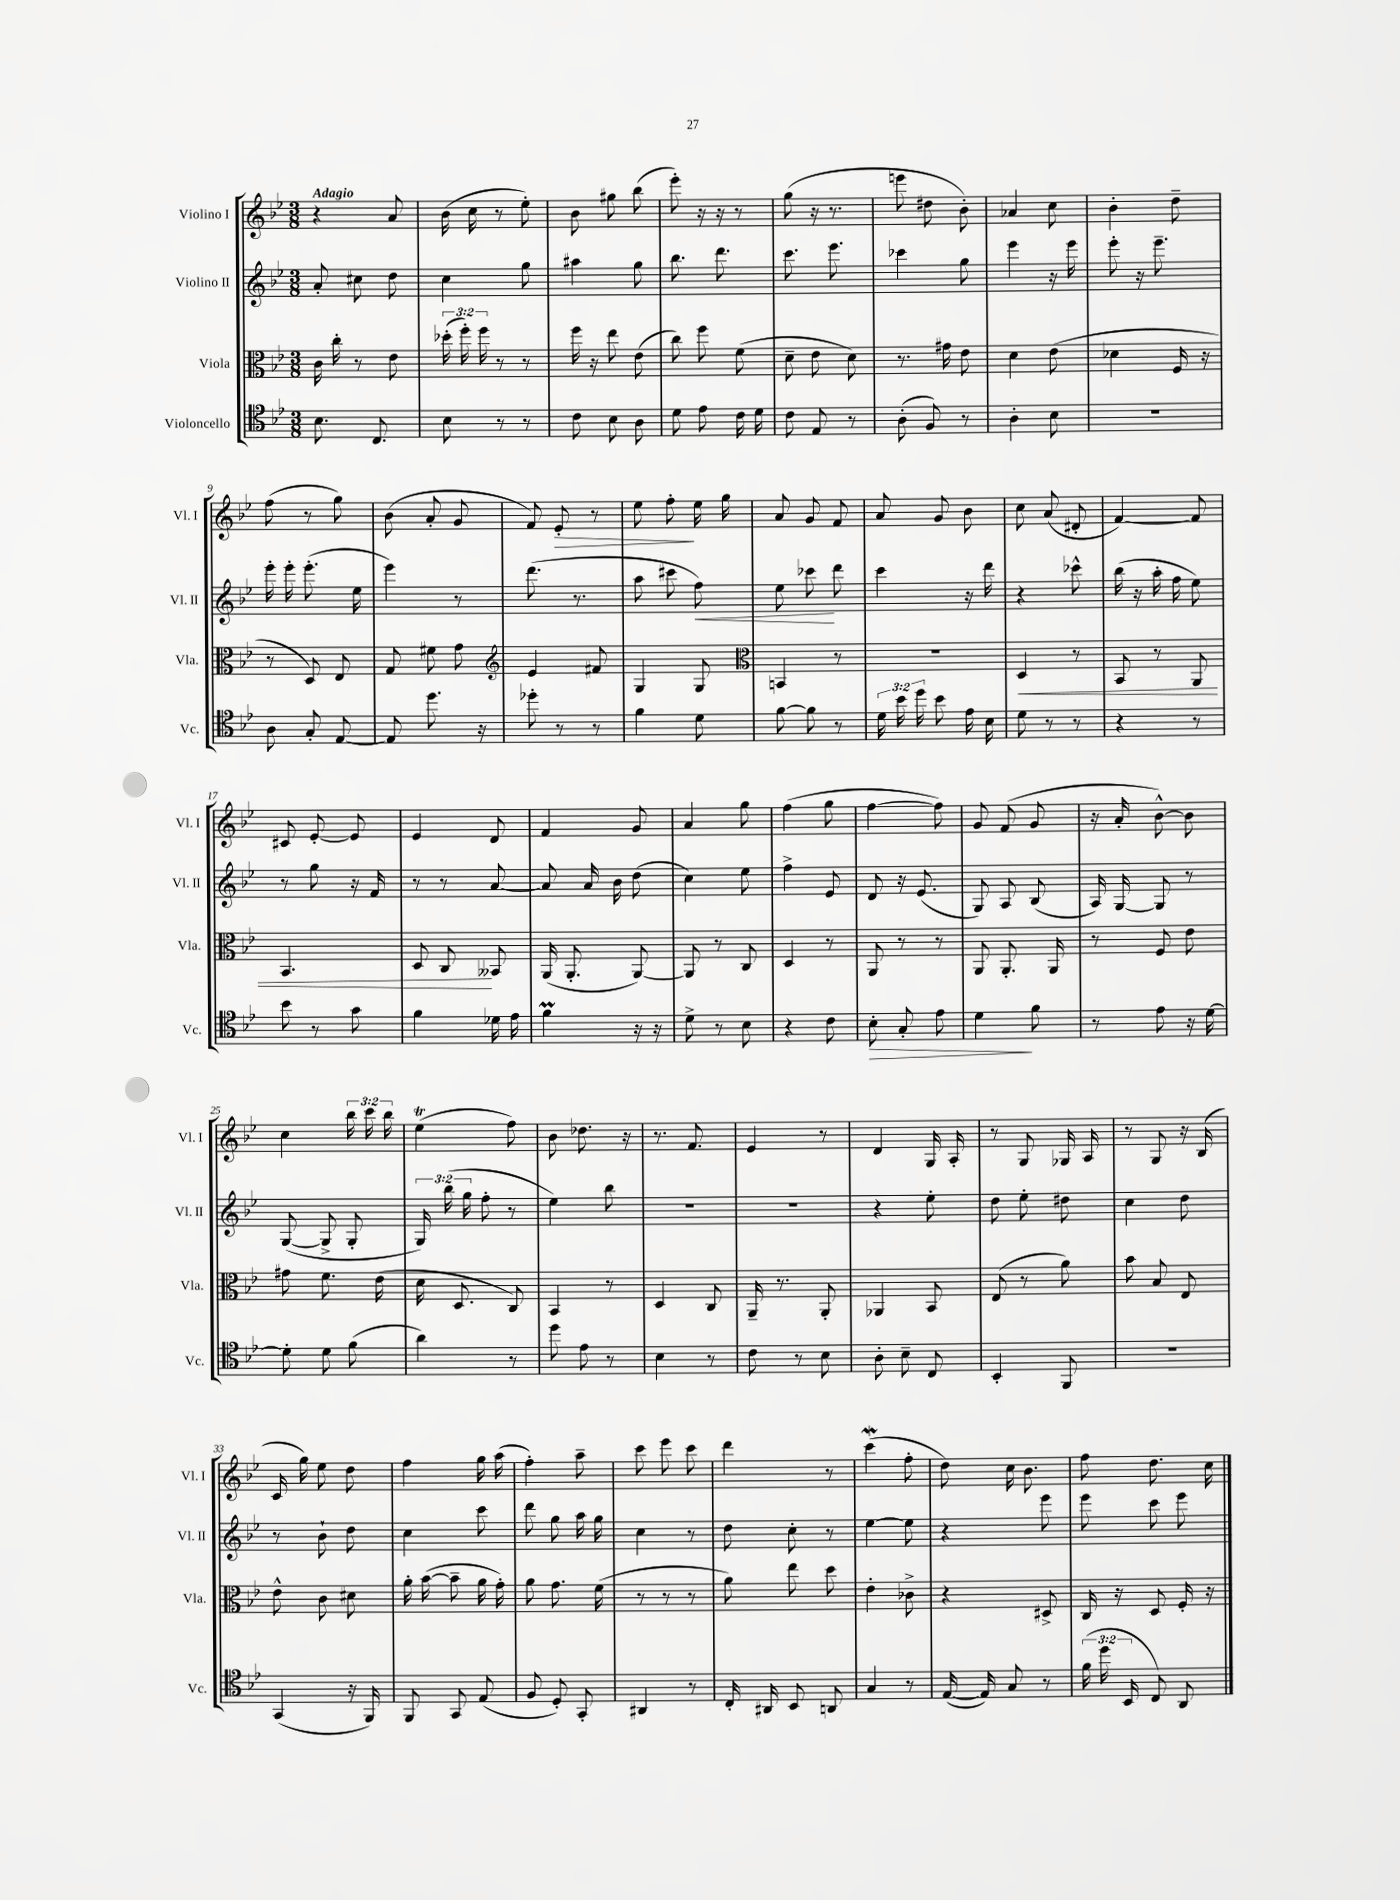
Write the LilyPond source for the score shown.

<<
\new StaffGroup <<
\new Staff = "s0" \with { instrumentName = "Violino I" shortInstrumentName = "Vl. I" } {
    \clef treble \key bes \major \numericTimeSignature \time 3/8 \override Staff.TupletNumber.text = #tuplet-number::calc-fraction-text \tempo "Adagio"
    \autoBeamOff r4 a'8 |
    bes'16( c''16 r8 ees''8-.) |
    bes'8 gis''8 bes''8( |
    ees'''8-.) r16 r16 r8 |
    g''8( r16 r8. |
    e'''8 dis''8 bes'8-.) |
    aes'4 c''8 |
    bes'4-. d''8-- |
    f''8( r8 g''8) |
    bes'8( a'8-. g'8 |
    f'8) ees'8-.\> r8 |
    ees''8 f''8-.\! ees''16 g''16 |
    a'8 g'8 f'8 |
    a'8 g'8 bes'8 |
    c''8 a'8( dis'8-. |
    f'4~) f'8 |
    cis'8 ees'8~-. ees'8 |
    ees'4 d'8 |
    f'4 g'8 |
    a'4 g''8 |
    f''4( g''8 |
    f''4~ f''8) |
    g'8 f'8( g'8 |
    r16 a'16-. bes'8~-^) bes'8 |
    c''4 \tuplet 3/2 { bes''16 c'''16 bes''16 } |
    ees''4\trill( f''8) |
    bes'8 des''8. r16 |
    r8. f'8. |
    ees'4 r8 |
    d'4 g16 a16-. |
    r8 g8 ges16 a16 |
    r8 g8 r16 bes16( |
    c'16 g''16) ees''8 d''8 |
    f''4 g''16 a''16( |
    f''4-.) a''8-- |
    c'''8 ees'''8 c'''8 |
    d'''4 r8 |
    c'''4\mordent( f''8-. |
    d''8) c''16 bes'8. |
    f''8 d''8. c''16 \bar "|." |
}
\new Staff = "s1" \with { instrumentName = "Violino II" shortInstrumentName = "Vl. II" } {
    \clef treble \key bes \major \numericTimeSignature \time 3/8 \override Staff.TupletNumber.text = #tuplet-number::calc-fraction-text
    \autoBeamOff a'8-. cis''8 d''8 |
    c''4 g''8 |
    ais''4 g''8 |
    bes''8. d'''8. |
    c'''8. ees'''8. |
    ces'''4 g''8 |
    ees'''4 r16 ees'''16 |
    ees'''8-. r16 ees'''8.-- |
    ees'''16-. ees'''16-. ees'''8.-.( ees''16 |
    ees'''4) r8 |
    d'''8.( r8. |
    a''8 cis'''8 f''8\<) |
    ees''8 ces'''8\! d'''8 |
    c'''4 r16 d'''16 |
    r4 ces'''8-^ |
    bes''16( r16 a''16-. f''16 ees''8) |
    r8 g''8 r16 f'16 |
    r8 r8 a'8~ |
    a'8 a'16 bes'16 d''8( |
    c''4) ees''8 |
    f''4-> ees'8 |
    d'8 r16 ees'8.( |
    g8) a8 bes8( |
    a16) g16~ g8 r8 |
    g8~( g8-> g8-. |
    \tuplet 3/2 { g16) bes''16( g''16 } f''8-. r8 |
    ees''4) bes''8 |
    R4. |
    R4. |
    r4 ees''8-. |
    d''8 ees''8-. dis''8 |
    c''4 d''8 |
    r8 bes'8-! d''8 |
    c''4 c'''8 |
    d'''8 g''8 a''16 g''16 |
    c''4 r8 |
    d''8 c''8-. r8 |
    ees''4~ ees''8 |
    r4 ees'''8 |
    ees'''8 c'''8 ees'''8 \bar "|." |
}
\new Staff = "s2" \with { instrumentName = "Viola" shortInstrumentName = "Vla." } {
    \clef alto \key bes \major \numericTimeSignature \time 3/8 \override Staff.TupletNumber.text = #tuplet-number::calc-fraction-text
    \autoBeamOff c'16 c''16-. r8 ees'8 |
    \tuplet 3/2 { des''16-.( f''16-.) f''16 } r8 r8 |
    f''16 r16 ees''8 ees'8( |
    c''8) f''8 f'8( |
    d'8-- ees'8 d'8) |
    r8. gis'16 ees'8 |
    d'4 ees'8( |
    des'4 f16 r16 |
    r8 d8) ees8 |
    g8 fis'8 g'8 |
    \clef treble ees'4 fis'8 |
    g4 g8 |
    \clef alto b,4 r8 |
    R4. |
    d4\< r8 |
    bes,8 r8 a,8 |
    bes,4. |
    d8 c8\! beses,8 |
    a,16( a,8.-. a,8~) |
    a,8 r8 c8 |
    d4 r8 |
    a,8 r8 r8 |
    a,8 a,8.-. a,16 |
    r8 f8 ees'8 |
    gis'8 f'8. ees'16( |
    d'16 d8. c8) |
    bes,4 r8 |
    d4 c8 |
    a,16-- r8. a,8-. |
    aes,4 bes,8 |
    ees8( r8 a'8) |
    bes'8 bes8 ees8 |
    ees'8-^ c'8 dis'8 |
    a'16-. bes'16~( bes'8-- a'16 g'16-.) |
    a'8 g'8. f'16( |
    r8 r8 r8 |
    a'8) ees''8 d''8 |
    ees'4-. ces'8-> |
    r4 dis8-> |
    c16 r16 d8 f16-. r16 \bar "|." |
}
\new Staff = "s3" \with { instrumentName = "Violoncello" shortInstrumentName = "Vc." } {
    \clef tenor \key bes \major \numericTimeSignature \time 3/8 \override Staff.TupletNumber.text = #tuplet-number::calc-fraction-text
    \autoBeamOff bes8. c8. |
    bes8 r8 r8 |
    c'8 bes8 a8 |
    d'8 ees'8 c'16 d'16 |
    c'8 ees8 r8 |
    a8-.( f8) r8 |
    a4-. bes8 |
    R4. |
    a8 g8-. ees8~ |
    ees8 d''8. r16 |
    des''8-. r8 r8 |
    f'4 d'8 |
    f'8~ f'8 r8 |
    \tuplet 3/2 { d'16 bes'16 d''16 } bes'8 ees'16 bes16 |
    d'8 r8 r8 |
    r4 r8 |
    bes'8 r8 g'8 |
    f'4 des'16 ees'16 |
    f'4\prall r16 r16 |
    d'8-> r8 bes8 |
    r4 c'8 |
    bes8-.\> g8-. ees'8 |
    d'4\! f'8 |
    r8 ees'8 r16 d'16~ |
    d'8-. d'8 f'8( |
    a'4) r8 |
    d''8 ees'8 r8 |
    bes4 r8 |
    c'8 r8 bes8 |
    a8-. bes8-- c8 |
    bes,4-. f,8 |
    R4. |
    g,4( r16 f,16) |
    f,8 g,8 ees8( |
    f8 d8-.) g,8-. |
    ais,4 r8 |
    c16-. ais,16 bes,8 a,8 |
    g4 r8 |
    ees16~( ees16) g8 r8 |
    \tuplet 3/2 { f'16( d''16 bes,16 } c8) a,8 \bar "|." |
}
>>
>>
